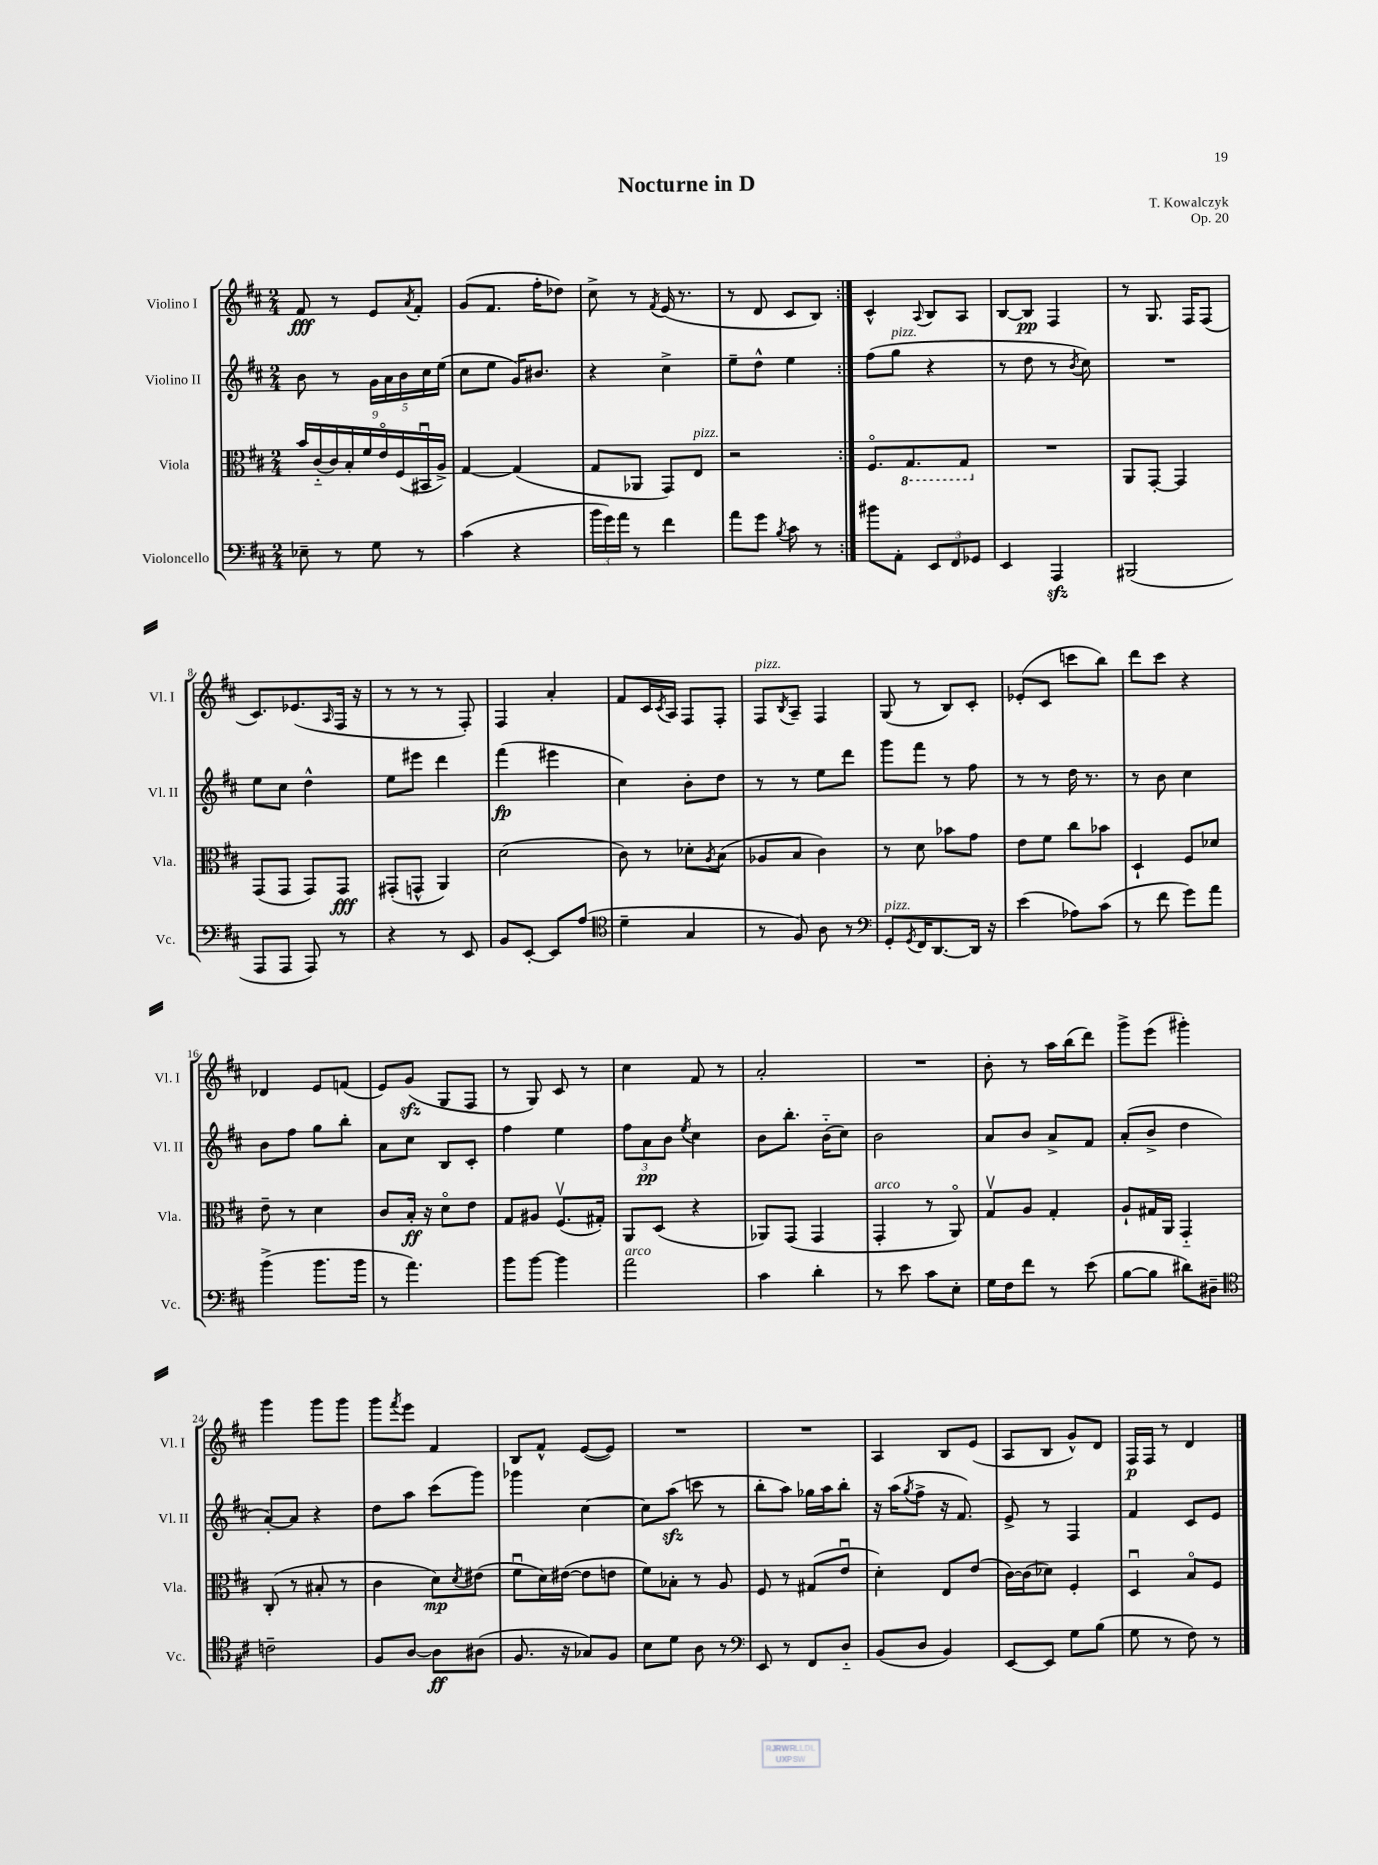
\header { title = "Nocturne in D" composer = "T. Kowalczyk" opus = "Op. 20" }
<<
\new StaffGroup <<
\new Staff = "s0" \with { instrumentName = "Violino I" shortInstrumentName = "Vl. I" } {
    \clef treble \key d \major \numericTimeSignature \time 2/4
    \repeat volta 2 { fis'8\fff r8 e'8 \acciaccatura { a'8 } fis'8-. |
    g'8( fis'8. fis''16-. des''8) |
    cis''8-> r8 \acciaccatura { fis'8 } e'16( r8. |
    r8 d'8 cis'8 b8) | }
    cis'4-^ \appoggiatura { a8 } b8 a8 |
    b8~ b8\pp fis4 |
    r8 g8. fis16 fis8( |
    cis'8.) ees'8.( \grace { a16 } fis16 r16 |
    r8 r8 r8 fis8-.) |
    fis4 a'4-. |
    fis'8 cis'16 \acciaccatura { cis'8 } a16 fis8 fis8-. |
    fis8^\markup { \italic "pizz." } \acciaccatura { b8 } a8-- fis4 |
    g8( r8 b8) cis'8-. |
    ees'8-.( cis'8 c'''8 b''8) |
    d'''8 cis'''8 r4 |
    des'4 e'8 f'8( |
    e'8) g'8\sfz( g8 fis8 |
    r8 g8) cis'8 r8 |
    cis''4 fis'8 r8 |
    a'2-. |
    R2 |
    b'8-. r8 a''16 b''16( d'''8) |
    g'''8-> e'''8( gis'''4-.) |
    g'''4 g'''8 g'''8 |
    g'''8 \acciaccatura { fis'''8 } e'''8 fis'4 |
    b8 fis'8-^ e'8~( e'8) |
    R2 |
    R2 |
    a4 b8 e'8( |
    a8 b8 g'8-^) d'8 |
    fis16\p fis16 r8 d'4 \bar "|." |
}
\new Staff = "s1" \with { instrumentName = "Violino II" shortInstrumentName = "Vl. II" } {
    \clef treble \key d \major \numericTimeSignature \time 2/4
    \repeat volta 2 { b'8 r8 \tuplet 5/4 { g'16 a'16 b'16 cis''16 e''16( } |
    cis''8 e''8 g'16) bis'8. |
    r4 cis''4-> |
    e''8-- d''8-^ e''4 | }
    fis''8( g''8^\markup { \italic "pizz." } r4 |
    r8 d''8 r8 \acciaccatura { b'8 } cis''8) |
    R2 |
    e''8 cis''8 d''4-^ |
    e''8 eis'''8 d'''4 |
    fis'''4\fp( eis'''4 |
    cis''4) b'8-. d''8 |
    r8 r8 e''8 d'''8 |
    g'''8 fis'''8 r8 fis''8 |
    r8 r8 d''16 r8. |
    r8 b'8 cis''4 |
    b'8 fis''8 g''8 b''8-. |
    a'8 cis''8 b8 cis'8-. |
    fis''4 e''4 |
    \tuplet 3/2 { fis''8 a'8\pp b'8 } \acciaccatura { e''8 } cis''4 |
    b'8 b''8.-. b'16-_( cis''8) |
    b'2 |
    a'8 b'8 a'8-> fis'8 |
    a'8-.( b'8-> d''4 |
    a'8~-.) a'8 r4 |
    d''8 a''8 cis'''8( g'''8) |
    ges'''4 cis''4~ |
    cis''8 a''8\sfz( c'''8 r8 |
    b''8-. a''8) ges''16 a''16 b''8-. |
    r16 a''16( \acciaccatura { g''8 } fis''8-> r16 fis'8.) |
    e'8-> r8 fis4 |
    fis'4 cis'8 e'8 \bar "|." |
}
\new Staff = "s2" \with { instrumentName = "Viola" shortInstrumentName = "Vla." } {
    \clef alto \key d \major \numericTimeSignature \time 2/4
    \repeat volta 2 { \tuplet 9/8 { b'16 cis'16-_( cis'16) b16-. fis'16 e'16\flageolet fis16( bis,16\downbow a16->) } |
    g4~ g4( |
    g8 aes,8 g,8) e8^\markup { \italic "pizz." } |
    r2 | }
    fis8.\flageolet \ottava #-1 g,8. g,8 \ottava #0 |
    R2 |
    a,8 g,8~-. g,4 |
    g,8( g,8 g,8) g,8\fff |
    gis,8-.( g,8-^ a,4) |
    d'2( |
    cis'8) r8 des'8-. \acciaccatura { a8 } b8( |
    aes8 b8 cis'4) |
    r8 d'8 bes'8 g'8 |
    e'8 fis'8 cis''8 bes'8 |
    d4-! fis8 des'8 |
    e'8-- r8 d'4 |
    cis'8 b16-.\ff r16 d'8\flageolet e'8 |
    g8 ais8 fis8.\upbow( gis16-.) |
    a,8 d8( r4 |
    aes,8) g,8( g,4 |
    g,4-.^\markup { \italic "arco" } r8 a,8\flageolet) |
    g8\upbow a8 g4-. |
    a8-! gis16 a,16 g,4-_ |
    cis8-.( r8 bis8-. r8 |
    cis'4 d'8\mp) \acciaccatura { d'8 } eis'8( |
    fis'8\downbow d'16) eis'16~( eis'8 e'8 |
    fis'8) bes8-. r8 a8 |
    fis8 r8 gis8( e'8\downbow |
    d'4-.) e8 e'8( |
    cis'16~) cis'16( des'8) fis4-. |
    d4\downbow b8\flageolet fis8 \bar "|." |
}
\new Staff = "s3" \with { instrumentName = "Violoncello" shortInstrumentName = "Vc." } {
    \clef bass \key d \major \numericTimeSignature \time 2/4
    \repeat volta 2 { ees8-- r8 g8 r8 |
    cis'4( r4 |
    \tuplet 3/2 { b'16 g'16) a'16 } r8 fis'4 |
    a'8 g'8 \acciaccatura { b8 } cis'8 r8 | }
    bis'8 a,8-. \tuplet 3/2 { e,8 fis,8 ges,8 } |
    e,4 a,,4\sfz |
    bis,,2( |
    a,,8 a,,8 a,,8) r8 |
    r4 r8 e,8 |
    b,8 e,8~-. e,8 a8( |
    \clef tenor d'4-- g4 |
    r8 fis8) a8 r8 |
    \clef bass g,8-.^\markup { \italic "pizz." } \acciaccatura { g,8 } fis,16 d,8.~ d,16 r16 |
    e'4( aes8) cis'8( |
    r8 fis'8 g'8) a'8 |
    b'4->( b'8. b'16 |
    r8 a'4.) |
    b'8 b'8~ b'4 |
    a'2^\markup { \italic "arco" } |
    cis'4 d'4-. |
    r8 e'8 cis'8 e8-. |
    g16 fis16 fis'8 r8 e'8( |
    b8~ b8 dis'8) dis8-- |
    \clef tenor c'2-- |
    fis8 a8~ a8\ff ais8( |
    fis8. r16 ges8) fis8 |
    b8 d'8 a8 r8 |
    \clef bass e,8 r8 fis,8 d8-_ |
    b,8( d8 b,4) |
    e,8~ e,8 g8 b8( |
    g8 r8 fis8) r8 \bar "|." |
}
>>
>>
